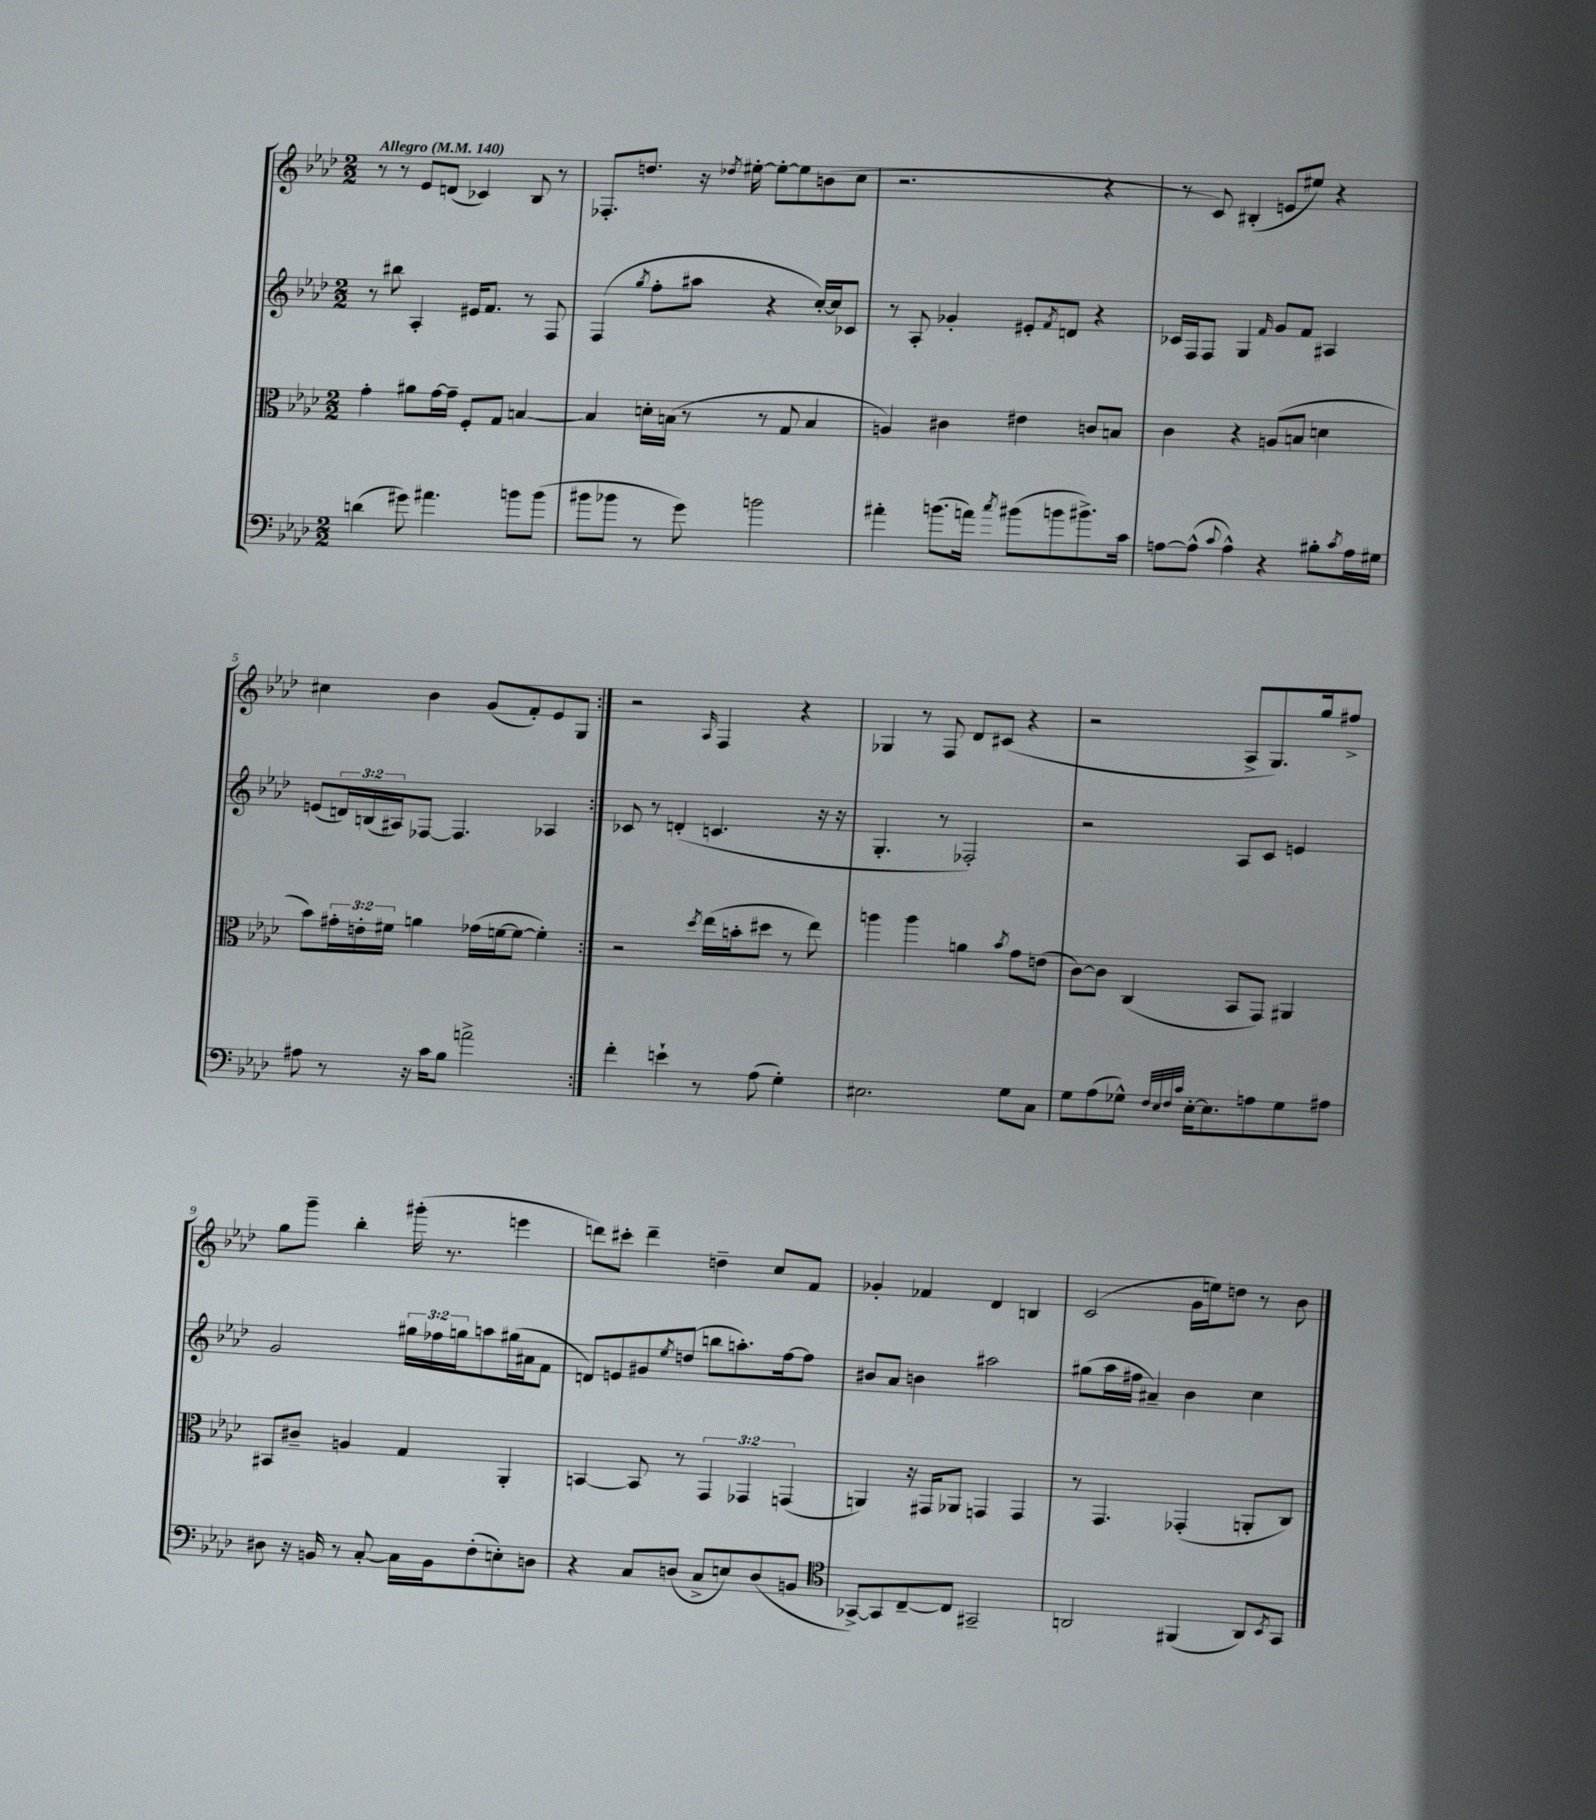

**kern	**kern	**kern	**kern
*staff4	*staff3	*staff2	*staff1
*clefF4	*clefC3	*clefG2	*clefG2
*k[b-e-a-d-]	*k[b-e-a-d-]	*k[b-e-a-d-]	*k[b-e-a-d-]
*M2/2	*M2/2	*M2/2	*M2/2
*MM140	*MM140	*MM140	*MM140
(4d\	4g'\	8r	8r
.	.	8bb#\	8r
8g#\)	8a#\L	4A-'/	8e-/L
4.a#\	[16g\L	.	(8d/J
.	16g~\]JJ	.	.
.	8F'/L	16e#/LK	4c-/)
.	.	8.f/J	.
.	8G/J	.	.
8b\L	[4B/	8r	8B-/
(8b\J	.	8F/	8r
=	=	=	=
8b#\L	4B/]	(4F/	8.F-'/L
8b-\J	.	.	.
.	.	.	8.dd/J
.	.	8qgg/	.
8r	16d'\LL	8ff'\L	.
.	(16B\JJ	.	.
8g\)	8r	8aa#\J	16r
.	.	.	8qdd-/
.	.	.	[16ee#'\
2b\	8r	4r	8ee#'\_L
.	8G/	.	8ee#\]
.	4B/	[16cc'/LL)	(8b\
.	.	16cc/]J	.
.	.	8c-/J	8cc\J
=	=	=	=
4a#'\	4A/)	8r	2.r
.	.	8A-'/	.
(8.b\L	4c#\	4g-'/	.
16a\Jk)	.	.	.
8qcc/	.	.	.
(8b#\L	4e#\	8e#'/L	.
.	.	8qf/	.
8b\	.	8d/J	.
8.b#^\)	8c/L	4r	4r
.	8B/J	.	.
16c\Jk	.	.	.
=	=	=	=
[8A\L	4c\	16c-/LL	8r
.	.	16F/J	.
(8A^^\]J	.	8F/J	8c/)
8qqc/	.	.	.
4A^^\)	4r	4G/	(4B#'/
.	.	16qqf/	.
4r	(8A/L	8g/L	8e/L
.	8B/J	8f/J	8ee#/J)
8B#'\L	4d\	4A#/	4r
8qc/	.	.	.
16A\L	.	.	.
16G#\JJ	.	.	.
=	=	=	=
8A#\	8b-\L)	(8e/L	4cc#\
8r	24g#'\L	24d/L)	.
.	24e'\	(24B/	.
.	24f#\JJ	24A#/J)	.
16r	4a\	[8F-/J	4b-\
16c\LK	.	.	.
8B-\J	.	4.F-/]	.
2a^\	(16g-\LL	.	(8g/L
.	[16f\J	.	.
.	8f\_J	.	8f'/)
.	4f'\])	4A-/	8e-/
.	.	.	8G/J
=:|!	=:|!	=:|!	=:|!
4f'\	2r	8c-/	2r
.	.	8r	.
4e`\	.	(4d'/	.
.	8qdd-/	.	16qqA-/
8r	(16ee-\LL	4.c/	4F/
.	16b'\J	.	.
(8A-\	8dd#\J	.	.
4G'\)	8r	.	4r
.	8ee-\)	16r	.
.	.	16r	.
=	=	=	=
2.E#\	4aa\	4.G'/	4G-/
.	4aa\	.	8r
.	.	8r	8F/
.	4a\	2F-'/)	8d-/L
.	.	.	(8c#/J
.	8qb-/	.	.
8G\L	8g\L	.	4r
8C\J	(8e\J	.	.
=	=	=	=
8G\L	[8c\L)	2r	2r
(8A-\	8c\]J	.	.
8G-^^\J)	(4C/	.	.
32qqF/LLL	.	.	.
32qqE-/	.	.	.
32qqF/	.	.	.
32qqc/JJJ	.	.	.
[16E-'\LK	.	.	.
8.E-\]	.	.	.
.	8BB-/L	8A-/L	8A-^/L
8A\	8GG/J)	8c/J	8.G/)
8G-\	4AA#/	4e/	.
.	.	.	16gg/k
8A#\J	.	.	8ff#^/J
=	=	=	=
8D#\	8BB#/L	2g/	8gg\L
16r	8c#~/J	.	8ggg~\J
16BB/	.	.	.
8r	4A/	.	4bb-'\
[8C'/	.	.	.
16C\]LL	4G/	24gg#\LL	(16ggg#'\
.	.	24ff-\	.
16BB\J	.	.	8.r
.	.	24gg\J	.
(8F'\	.	8aa\	.
8E'\)	4AA-'/	(16gg#\L	4eee\
.	.	16a#\J	.
8D\J	.	8f\J	.
=	=	=	=
4r	[4BB/	8d/L)	8ddd\L)
.	.	8e/	8ccc#'\J
8C/L	8BB/]	8g#/	4ddd~\
.	.	8qee-/	.
(8D/J	8r	(8dd/J	.
8C^/L	6GG/	8bb\L	4dd~\
8E/)	.	8.aa'\)	.
.	6GG-/	.	.
(8D/	.	.	8cc/L
.	.	[16ff\k	.
.	(6GG/	.	.
8BB/J	.	8ff\]J	8f/J
=	=	=	=
*clefC4	*	*	*
[8GG-^/L)	4AA/)	8b#/L	4g-'/
8GG-/]	.	8a-/J	.
[8C~/	16r	4b\	4f-/
.	16GG#/LK	.	.
8C/]J	8AA-/J	.	.
2GG#~/	4GG/	2aa#\	4d-/
.	4GG/	.	4B/
=	=	=	=
2AA/	8r	(8gg#\L	(2c/
.	4.GG/	16aa-\L	.
.	.	16ff#\JJ	.
.	.	4a#~/)	.
(4FF#/	(4GG-'/	4b-\	16g\LL
.	.	.	16ee\J)
.	.	.	8dd\J
8AA/L)	8AA'/L	4cc\	8r
8qBB-/	.	.	.
8GG/J	8C/J)	.	8b-\
==	==	==	==
*-	*-	*-	*-
